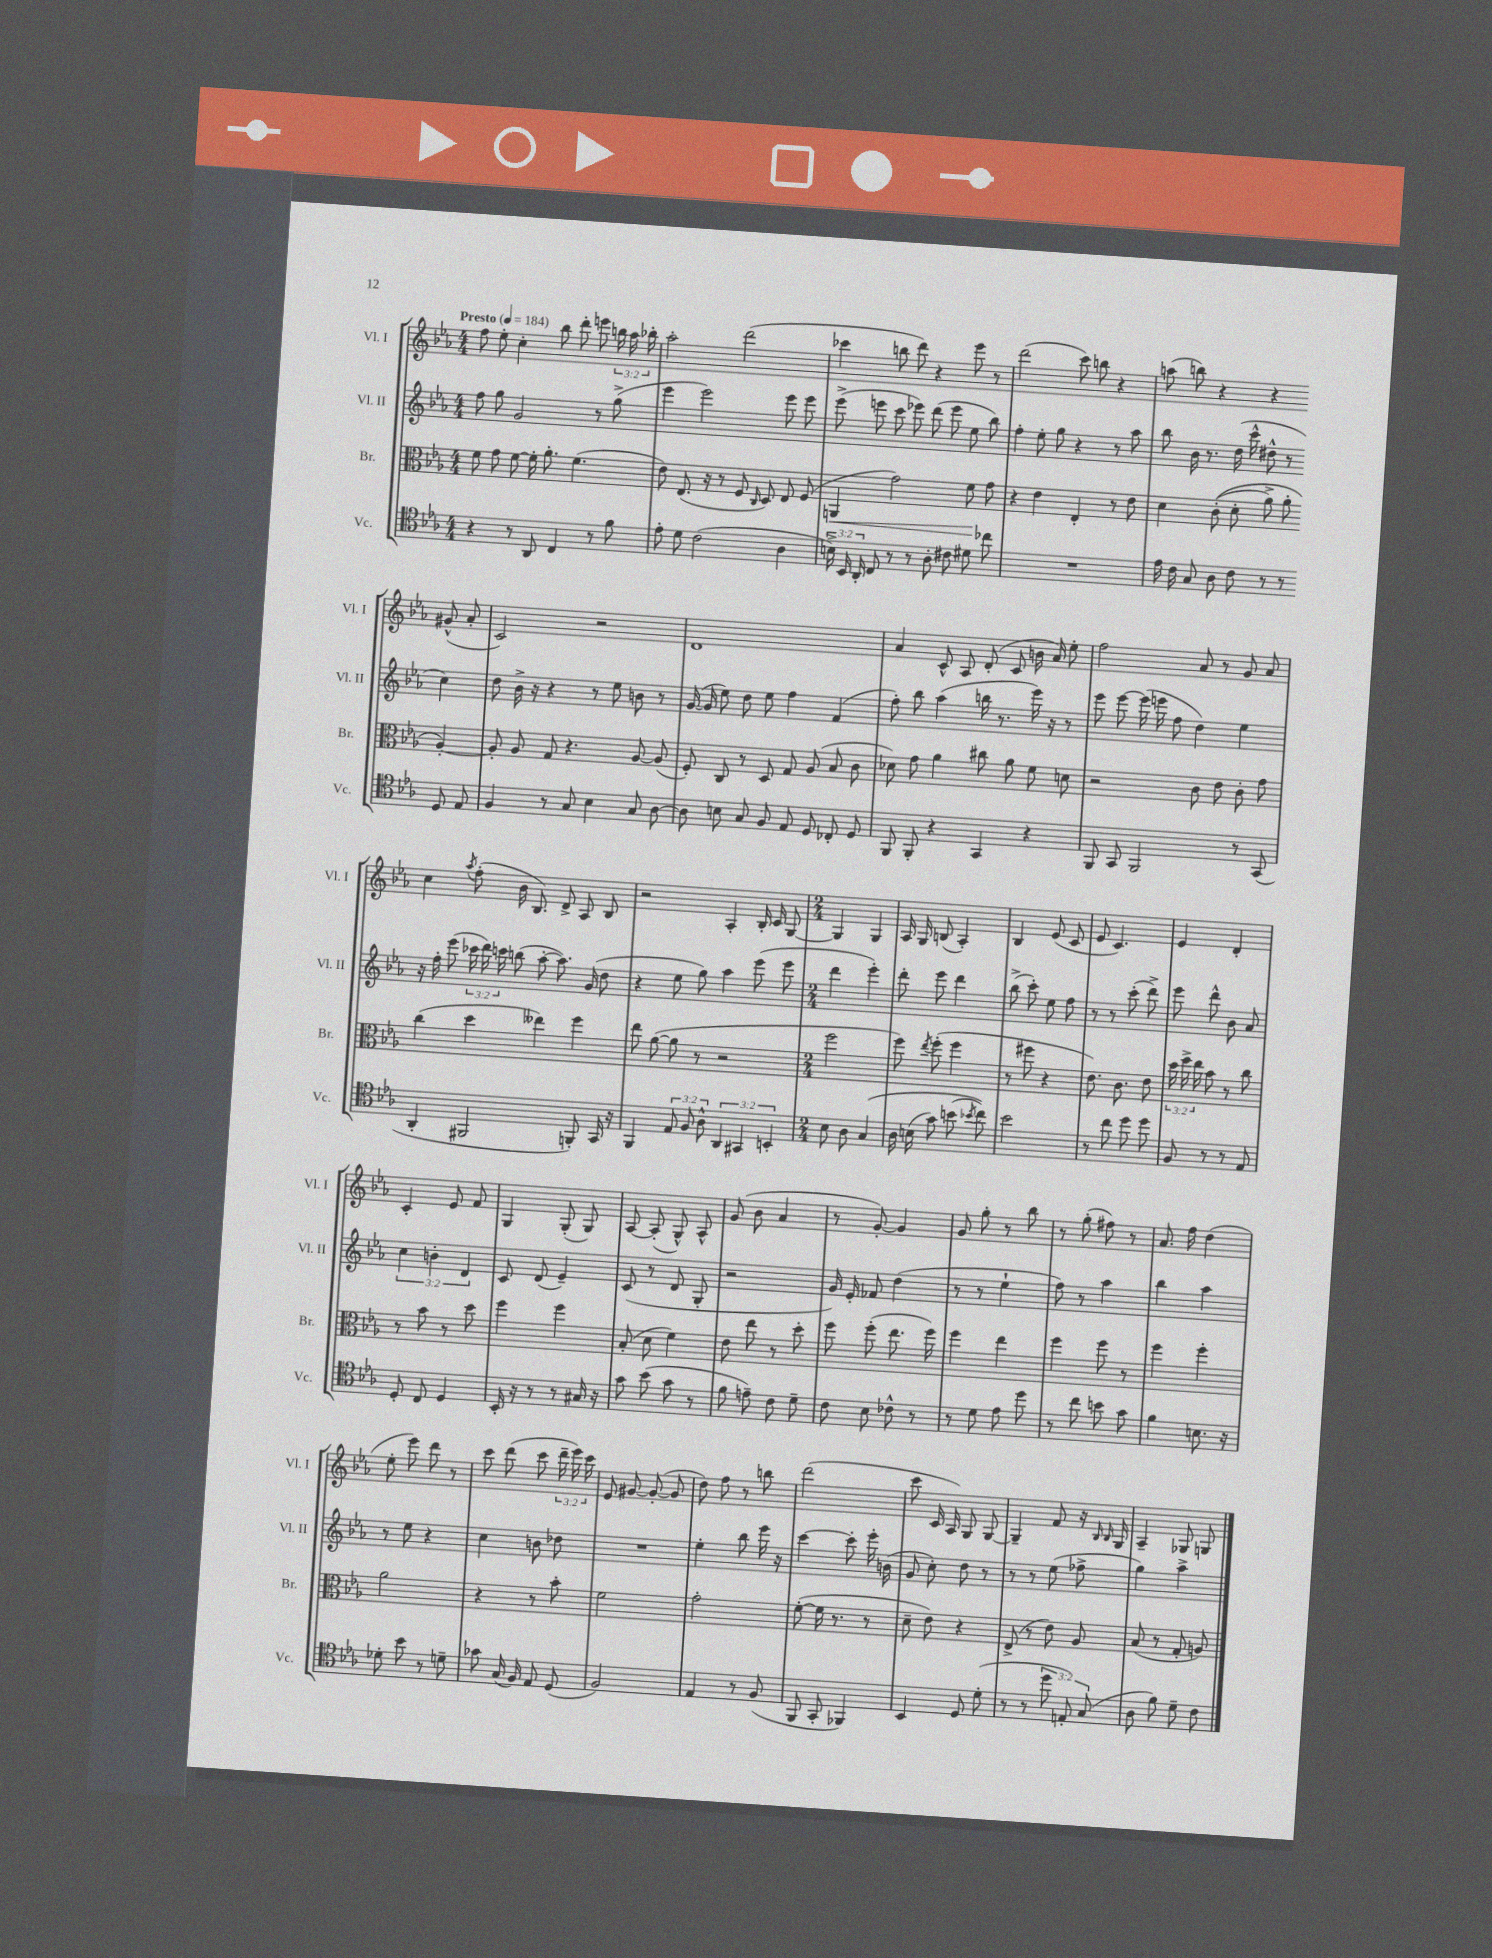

**kern	**kern	**dynam	**kern	**kern
*part4	*part3	*part3	*part2	*part1
*staff4	*staff3	*staff3	*staff2	*staff1
*I"Vc.	*I"Br.	*	*I"Vl. II	*I"Vl. I
*I'Vc.	*I'Br.	*	*I'Vl. II	*I'Vl. I
*clefC4	*clefC3	*	*clefG2	*clefG2
*k[b-e-a-]	*k[b-e-a-]	*	*k[b-e-a-]	*k[b-e-a-]
*M4/4	*M4/4	*	*M4/4	*M4/4
*MM184	*MM184	*	*MM184	*MM184
=1	=1	=1	=1	=1
!	!	!	!	!LO:TX:a:B:t=Presto
4r	8f\	.	8ff\	8ff\
.	8g\	.	8gg\	8ee-'\
8r	[8f\	.	2g/	4cc'\
8AA-/	16f'\]	.	.	.
.	8.a-'\	.	.	.
4C/	.	.	.	8bb-\
.	(4.f\	.	.	8ddd'\
8r	.	.	8r	8eeen\
8f\	.	.	(8gg^\	24bbn\
.	.	.	.	24aa-\
.	.	.	.	24bb-X'\
=2	=2	=2	=2	=2
8e-'\	8e-\)	.	4eee-\	2aa-'\
8d\	(8.E-/	.	.	.
(2c\	.	.	2eee-\)	.
.	16r	.	.	.
.	8r	.	.	.
.	8F/	.	.	(2ddd\
.	16qqC/	.	.	.
.	8D/)	.	.	.
4A-\	8E-/	.	8eee-\	.
.	(8F/	.	8eee-\	.
=3	=3	=3	=3	=3
!	!	!LO:HP:b	!	!
24Bn^\)	4AAn/	<	(8eee-^\	4ccc-X\
24BB-/	.	.	.	.
24AA-'/	.	.	.	.
8C/	.	.	8eeen\	.
8r	2g\)	.	8ccc\	8bbn\
8r	.	.	8eee-X\)	8ddd\)
8A-'\	.	.	(8ddd\	4r
8c#X\	.	.	8eee-\	.
8d#X\	8f\	.	8ee-\	8eee-\
8cc-X\	8g\	[	8bb-\)	8r
=4	=4	=4	=4	=4
1r	4r	.	4ff'\	(2ddd\
.	4e-\	.	8ee-'\	.
.	.	.	8gg\	.
.	4E-'/	.	4r	8ccc\)
.	.	.	.	8bbn\
.	8r	.	8r	4r
.	8e-\	.	8aa-\	.
=5	=5	=5	=5	=5
16e-\	4d\	.	8bb-\	(8aan\
16c\	.	.	.	.
8G/	.	.	16b-\	8bbn\)
.	.	.	8.r	.
8A-\	((8c'\	.	.	4r
8c\	8d'\	.	(16dd\	.
.	.	.	16ccc^^\	.
8r	8a-^\)	.	8dd#X^^\	4r
8r	8a-'\	.	8r	.
8D/	[4A-'/)	.	4cc\)	(8g#X^^/
8E-/	.	.	.	8a-'/
!!LO:LB:g=z
=6	=6	=6	=6	=6
4F/	8A-'/]	.	8dd\	2c/)
.	8A-/	.	16b-^\	.
.	.	.	16r	.
8r	8G/	.	4r	.
8G/	4.r	.	.	.
4B-\	.	.	8r	2r
.	.	.	8ee-\	.
8G/	[8A-/	.	8bn\	.
[8A-\	(8A-/]	.	8r	.
=7	=7	=7	=7	=7
8A-\]	8F'/)	.	([16g/	1d
.	.	.	16g/]	.
8Bn\	8C/	.	8ee-\)	.
8G/	8r	.	8dd\	.
8F/	8D/	.	8ee-\	.
8E-/	8G/	.	4ff\	.
8D/	(8A-/	.	.	.
8C-X'/	8B-/	.	(4f/	.
8D/	8c\	.	.	.
=8	=8	=8	=8	=8
8FF/	8d-X\)	.	8ff'\)	4a-/
8FF'/	8g\	.	8bb-\	.
4r	4a-\	.	(4aa-\	8c^^/
.	.	.	.	8A-/
4GG/	8cc#X\	.	16bbn\	(8d'/
.	.	.	8.r	.
.	8a-\	.	.	8c/
4r	8f\	.	16eee-\)	16bn\
.	.	.	16r	16a-/)
.	8dn\	.	8r	8ee-'\
=9	=9	=9	=9	=9
8FF/	2r	.	8eee-\	2ff\
8GG/	.	.	[8eee-\	.
2FF/	.	.	(16eee-\]	.
.	.	.	16eeen\	.
.	.	.	8ff\	.
.	8c\	.	4dd\)	8a-/
.	8e-\	.	.	8r
8r	8c'\	.	4ee-\	8g/
(8GG/	8g\	.	.	8a-/
!!LO:LB:g=z
=10	=10	=10	=10	=10
4AA-'/	(4cc\	.	16r	4cc\
.	.	.	16ff'\	.
.	.	.	(8eee-\	.
.	.	.	.	8qaa-/
2FF#X/	4dd\	.	24ccc-X\	(8ff'\
.	.	.	24ddd\)	.
.	.	.	24cccn\	.
.	.	.	(8bbn\	16b-\
.	.	.	.	8.B-/)
.	4ee--X\)	.	[8aa-'\	.
.	.	.	8.aa-\])	8d^/
8FFn'/)	4ff\	.	.	8A-/
.	.	.	(16g/	.
16GG/	.	.	8dd\	8B-/
16r	.	.	.	.
=11	=11	=11	=11	=11
4FF/	8ee-\	.	4r	2r
.	([8a-\	.	.	.
12E-/	8a-\]	.	8ee-\	.
12F/	.	.	.	.
.	8r	.	8gg\)	.
12A-^^\	.	.	.	.
6AA-/	2r	.	4aa-\	4A-'/
6GG#X/	.	.	.	.
.	.	.	(8eee-\	16B-'/
.	.	.	.	16c/
6BBn'/	.	.	.	.
.	.	.	8eee-\	[8G/
=12	=12	=12	=12	=12
*M2/4	*M2/4	*	*M2/4	*M2/4
8B-\	2ff\	.	4ddd\	4G/]
8A-\	.	.	.	.
(4G/	.	.	4eee-'\)	4G/
=13	=13	=13	=13	=13
16A-\	8ff\)	.	8ddd'\	16A-/
(16Bn\	.	.	.	16G/
.	8qee-/	.	.	.
8g\)	(8ff'\	.	8eee-\	(8Bn/
(8bn\	4ff\	.	4ddd\	4A-'/)
8qb-X/	.	.	.	.
8cc\))	.	.	.	.
=14	=14	=14	=14	=14
2b-\	8r	.	(8bb-^\	4B-/
.	8ff#X\	.	8ccc'\)	.
.	4r	.	8ee-\	(8e-/
.	.	.	8ff\	8c/
=15	=15	=15	=15	=15
8r	8.e-\)	.	8r	8e-/
8cc\	.	.	8r	4.c/)
.	8.c\	.	.	.
8dd\	.	.	(8ccc'\	.
8dd\	8e-\	.	8ddd^\)	.
=16	=16	=16	=16	=16
8F/	24dd\	.	8eee-\	4e-/
.	24ff^\	.	.	.
.	24ee-\	.	.	.
8r	8b-\	.	8ddd^^\	.
8r	8r	.	8b-\	4d'/
8E-/	8cc\	.	8a-/	.
!!LO:LB:g=z
=17	=17	=17	=17	=17
8D'/	8r	.	6cc\	4c'/
8C/	8b-\	.	.	.
.	.	.	6bn'\	.
4D/	8r	.	.	8e-/
.	.	.	6d/	.
.	8dd\	.	.	8f/
=18	=18	=18	=18	=18
16BB-'/	4ff\	.	8c/	4G/
16r	.	.	.	.
8r	.	.	(8d/	.
8r	4ff\	.	4e-~/)	(8G'/
16G#X/	.	.	.	8G/)
16r	.	.	.	.
=19	=19	=19	=19	=19
8g\	(8B-'/	.	(8c/	[8A-/
(8b-\	8d\	.	8r	(8A-'/]
8g\	4f\)	.	8d/	8G^^/)
8r	.	.	8G'/	8A-^^/
=20	=20	=20	=20	=20
8f\	8e-\	.	2r	(8g/
8en~\)	8ee-\	.	.	8b-\
8c\	8r	.	.	4a-/
8d~\	8dd'\	.	.	.
=21	=21	=21	=21	=21
8c\	8ff\	.	16g/)	8r
.	.	.	16e-'/	.
8B-\	(8ff'\	.	8f-X/	[8g'/)
8c-X^^\	8.ee-\	.	(4dd\	4g/]
8r	.	.	.	.
.	16ff\)	.	.	.
=22	=22	=22	=22	=22
8r	4ff\	.	8r	8g/
8d\	.	.	8r	8gg'\
8e-\	4ee-\	.	4ee-`\	8r
8dd\	.	.	.	8bb-\
=23	=23	=23	=23	=23
8r	4ff\	.	8ff\)	8r
8cc\	.	.	8r	(8gg'\
8bn\	8ff\	.	4aa-\	8ff#X\)
8g\	8r	.	.	8r
=24	=24	=24	=24	=24
4f\	4ff\	.	4bb-\	8.a-/
.	.	.	.	16ff\
8.Bn\	4ff'\	.	4aa-\	(4dd\
16r	.	.	.	.
!!LO:LB:g=z
=25	=25	=25	=25	=25
8d-X'\	2a-\	.	8r	8ee-'\
8b-\	.	.	8ee-\	8eee-\)
8r	.	.	4r	8ddd\
8dn~\	.	.	.	8r
=26	=26	=26	=26	=26
8g-X\	4r	.	4cc\	8ccc\
(16G/	.	.	.	(8ddd\
16F/)	.	.	.	.
8E-/	8r	.	8bn\	8ccc\
(8D/	8b-'\	.	8dd-X\	24ddd~\
.	.	.	.	24eee-\)
.	.	.	.	24ccc\
=27	=27	=27	=27	=27
2F/)	2f\	.	2r	8e-/
.	.	.	.	[8g#X/
.	.	.	.	(8g#'/_
.	.	.	.	8g#/]
=28	=28	=28	=28	=28
4E-/	2g'\	.	4ee-'\	8dd\)
.	.	.	.	8ff\
8r	.	.	8bb-\	8r
(8F/	.	.	16eee-\	8bbn\
.	.	.	16r	.
=29	=29	=29	=29	=29
8FF/	([8f'\	.	[4ccc\	(2ddd\
8GG'/	16f\]	.	.	.
.	8.r	.	.	.
4FF-X/)	.	.	8ccc'\]	.
.	8r	.	16eee-'\	.
.	.	.	(16bn\	.
=30	=30	=30	=30	=30
4BB-/	8d~\	.	8g/	8ccc\
.	8e-\)	.	8cc'\)	16c/
.	.	.	.	16A-/)
8D/	4r	.	8dd\	8G/
(8d'\	.	.	8r	[8G/
=31	=31	=31	=31	=31
8r	(8E-^/	.	8r	4G~/]
8r	8r	.	8r	.
12dd\	8e-\)	.	(8ee-\	8f/
12En'/)	.	.	.	.
.	8A-/	.	8ff-X^\	16r
(12G/	.	.	.	.
.	.	.	.	16qqB-/
.	.	.	.	16qqB-/
.	.	.	.	16G/
=32	=32	=32	=32	=32
8A-\	(8B-/	.	4gg\)	4A-~/
8f\)	8r	.	.	.
8d~\	8G'/	.	4aa-^\	8G-X/
8c\	8An/)	.	.	8Gn/
==	==	==	==	==
*-	*-	*-	*-	*-
